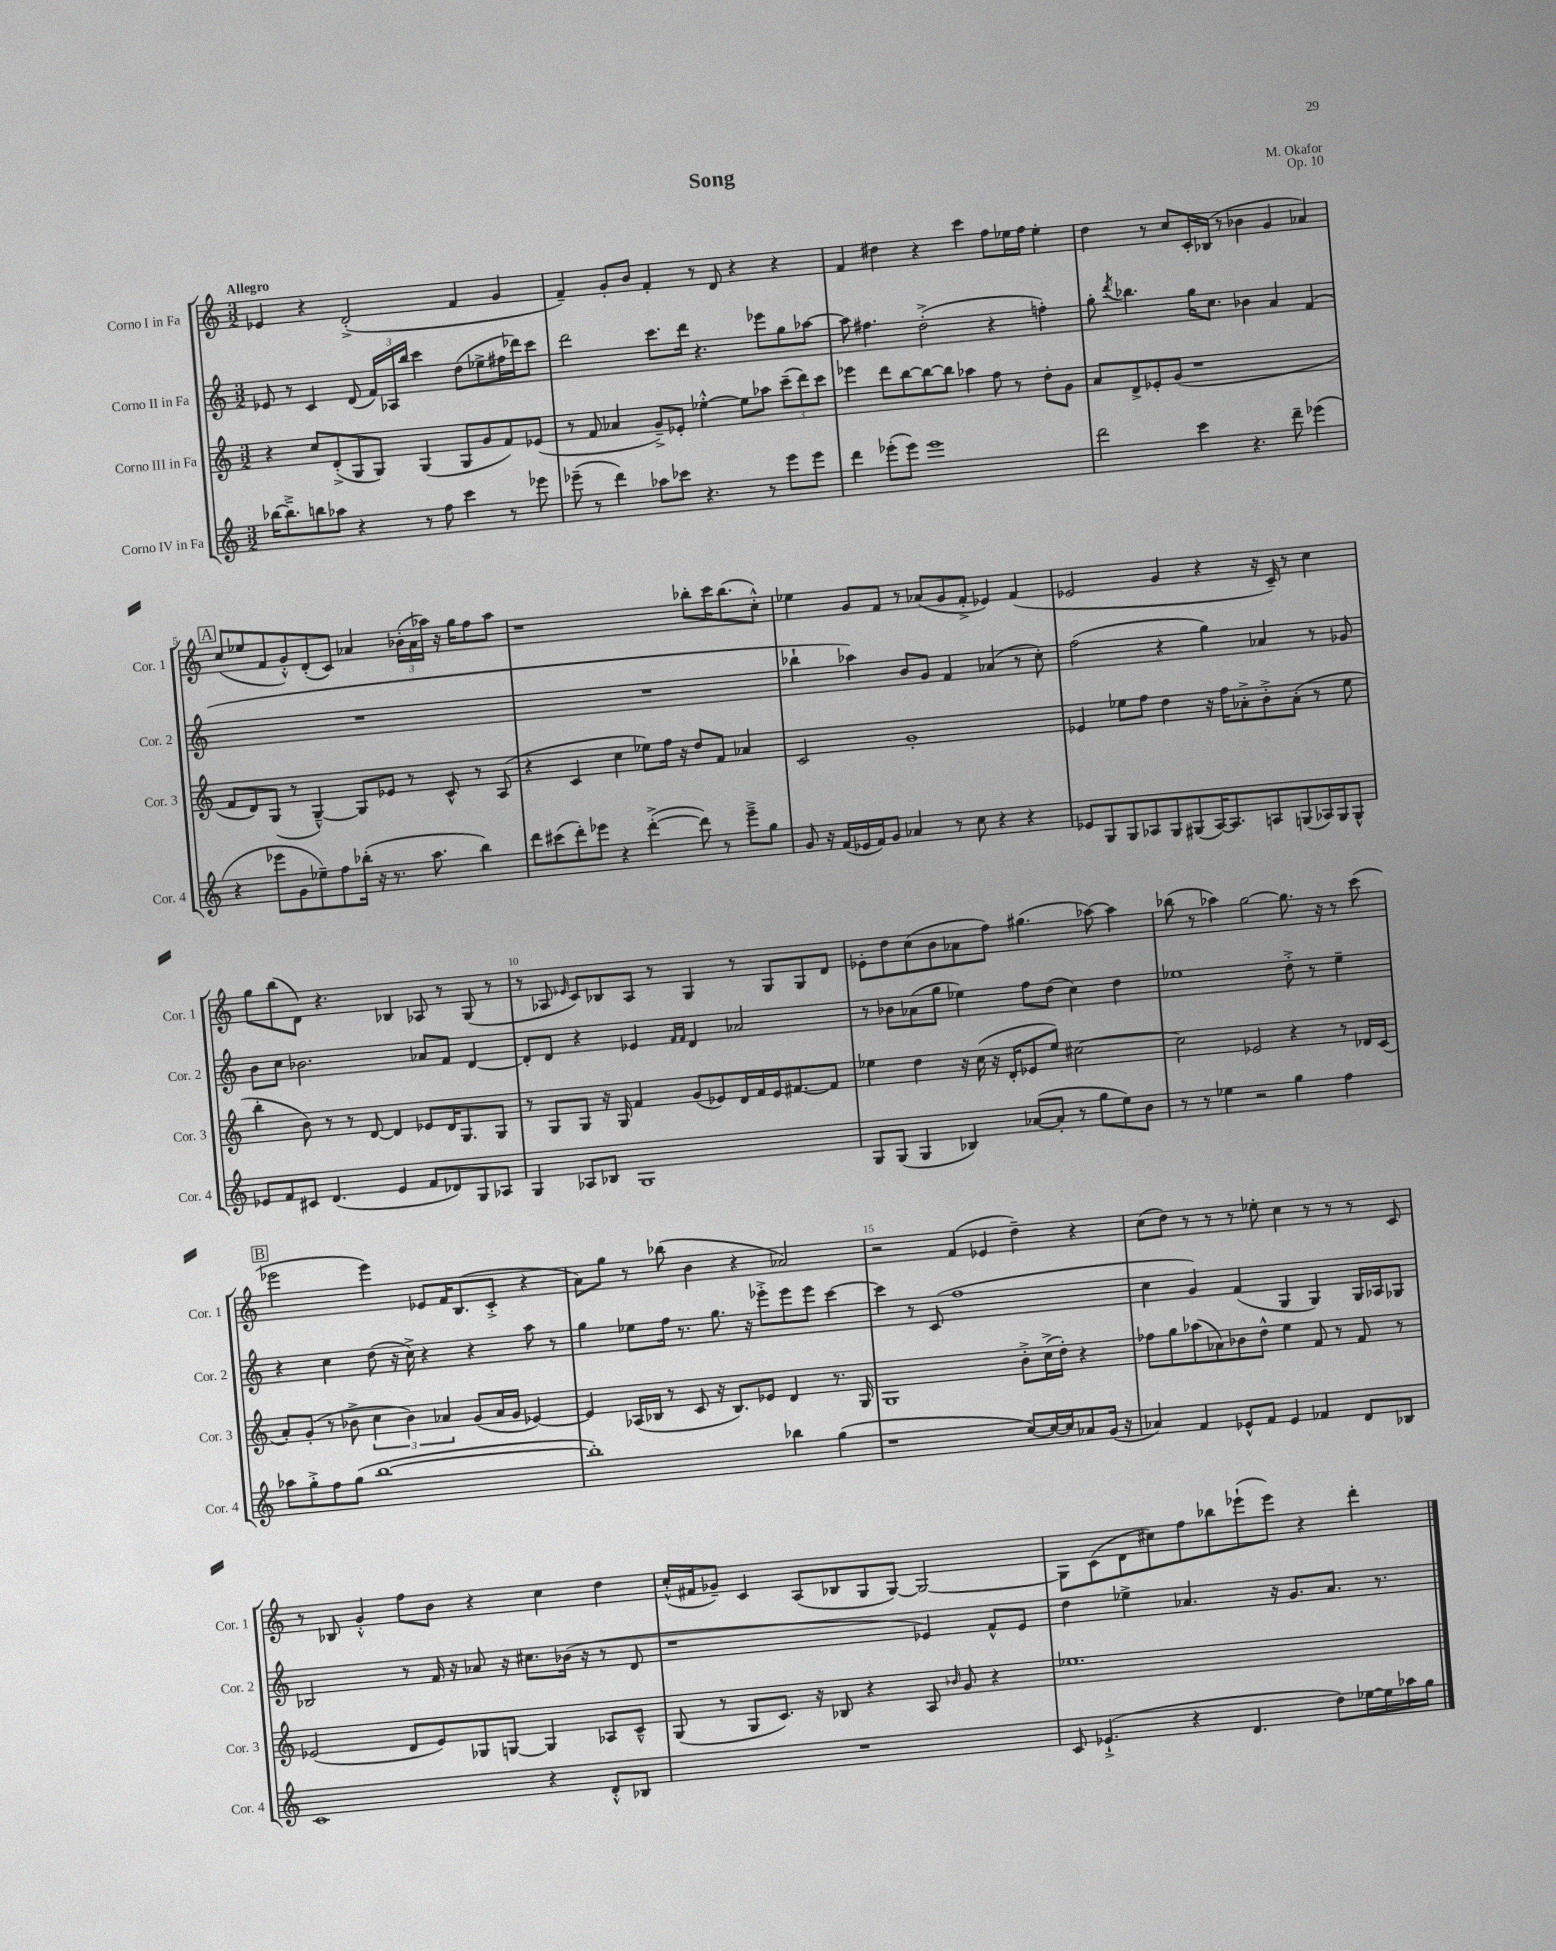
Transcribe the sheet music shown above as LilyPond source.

\header { title = "Song" composer = "M. Okafor" opus = "Op. 10" }
<<
\new StaffGroup <<
\new Staff = "s0" \with { instrumentName = "Corno I in Fa" shortInstrumentName = "Cor. 1" } {
    \clef treble \key c \major \numericTimeSignature \time 3/2 \tempo "Allegro"
    \autoBeamOff ees'4 r4 d'2-.->( f'4 g'4 |
    f'4--) g'8[-. b'8] f'4-. r8 d'8 r4 r4 |
    f'4 dis''4 r4 c'''4 f''8[ ees''16 f''16] ees''4-. |
    d''4 r8 c''8[ c'16-. bes16]( r8 bes'4 g'4 aes'4) |
    \mark \markup { \box "A" } c''8[( ees''8 f'8 g'8-.-^) d'8-.( c'8]) aes'4 \tuplet 3/2 { bes'16[-.( aes'16 aes''16]) } r16 g''16[ f''8 aes''8] |
    r1 bes''8[-. c'''16 bes''8.( c''8]-.-^) |
    ees''4 g'8[ f'8] r8 aes'8[( g'8 f'8]-.-> ees'4) f'4( |
    ees'2 g'4 r4 r16 c'16--) r8 c''4 |
    g''8[ b''8( d'8]) r4. bes4 aes8 r8 g8( r8 |
    r8 aes8 \grace { ees'16 } c'8[) bes8 aes8] r8 g4 r8 g8[ g8 d'8] |
    ees'8[-. d''8 c''8( b'8 aes'8 f''8]) gis''4.( aes''8~) aes''4 |
    bes''8( r8 aes''4) g''2~ g''8. r16 r8 c'''8( |
    \mark \markup { \box "B" } ees'''2 ees'''4) ees'8[ f'16 b8.( c'8]-.-> r4 |
    a'8[) g''8] r8 bes''8( b'4 r4 aes'2) |
    r2 f'4( ees'4 d''4--) r4 |
    c''8[( d''8]) r8 r8 r8 ees''8-. c''4 r8 r8 r8 c'8 |
    r8 bes8 g'4-.-^ f''8[ b'8] r4 c''4 d''4 |
    c''16[-.-^( fis'16 ges'8]--) c'4 a8[( bes8 g8 g8]~) g2~ |
    g8[ c'8( d'8 cis''8) f''8 bes''8 ees'''8-!( ees'''8]) r4 d'''4-. \bar "|." |
}
\new Staff = "s1" \with { instrumentName = "Corno II in Fa" shortInstrumentName = "Cor. 2" } {
    \clef treble \key c \major \numericTimeSignature \time 3/2
    \autoBeamOff ees'8 r8 c'4 d'8( \tuplet 3/2 { f'16[) aes16 b''16] } c'''4 d''8[( ees''8-> fis''16 des'''16) c'''8] |
    d'''2 c'''8.[ d'''16] r4. ees'''8[ g''8 aes''8]~ |
    aes''8 fis''4. d''2-.->( r4 f''4-.) |
    g''8-. \acciaccatura { d'''8 } bes''4. g''16[ c''8.] bes'4 a'4 f'4( |
    \mark \markup { \box "A" } R1. |
    R1. |
    bes''4-! aes''4) b'8[ g'8] f'4 aes'4( r8 c''8-.) |
    f''2( r4 g''4) aes'4 r8 ges'8 |
    b'8[ c''8] bes'2. aes'8[ f'8] d'4~ |
    d'8[-. d'8] r4 ees'4 \grace { f'16[ f'16] } d'4 aes'2 |
    r8 bes'8[ aes'8( g''8] ees''4) f''8[ d''8]( c''4) d''4 |
    ees''1 d''8-.-> r8 ees''4-- |
    \mark \markup { \box "B" } r4 c''4 d''8( r16 c''16->) r4 r4 a''8 r8 |
    g''4 ees''8[ f''16] r8. g''8. r16 ees'''8[-.-> ees'''8 ees'''8] c'''4~ |
    c'''4 r8 c'8( f''1 |
    c''4 g'4) f'4( g4 g4) g16[ aes16 ges8] |
    bes2 r8 f'16 r16 aes'8 r16 cis''8.[ bes'16]( r16 r8 d'8 |
    r1 ees'4) f'8[-^ ees'8] |
    d''4 ees''4-> aes'4. r16 g'8.[ aes'8.] r8. \bar "|." |
}
\new Staff = "s2" \with { instrumentName = "Corno III in Fa" shortInstrumentName = "Cor. 3" } {
    \clef treble \key c \major \numericTimeSignature \time 3/2
    \autoBeamOff r4 c''8[ d'8-.->( g8 g8]) g4( g8[ g'8 f'8) ees'8]( |
    r8 f'8 aes'4 g'8[--->) ees'8]-. ees''4~-.-^ ees''8[ aes''8] \tuplet 3/2 { c'''8[--( d'''8) c'''8] } |
    ees'''4 d'''8[ b''8~ b''8~ b''8] aes''4 f''8 r8 d''8[-. g'8] |
    a'8[ d'8-> ees'8-. g'8]( r1 |
    \mark \markup { \box "A" } f'8[ d'8) g8]( r8 g4~---^) g8[ ees'8] r8 c'8-^ r8 a8( |
    r4 c'4 c''4 ees''8[) f''16] r16 d''8[ f'8] aes'4 |
    c'2 g'1-. |
    ees'4 ees''8[ f''8] d''4 r16 f''16[ aes'8-.-> b'8-.-> aes'8]-.( r8 ees''8 |
    b''4-. b'8) r8 r8 d'8~ d'4 ees'8[ d'16 g8. g8] |
    r8 g8[ g8] r16 g16 f'4 g'8[( ees'8) d'16 f'16 ees'16 fis'8.~ fis'8] |
    ees''4 d''4 r16 c''16( r16 d'16[-. ees'8 ees''8]) cis''2~ |
    cis''2 ees'2 r4 r8 des'16[ c'16]( |
    \mark \markup { \box "B" } a'8[-.) g'8]-.( r8 bes'8-> \tuplet 3/2 { c''4 bes'4) aes'4 } g'8[( aes'16 g'16] ees'4~) |
    ees'4 aes16[( bes16] r8 c'8 r16 bes8.[) ees'8] d'4 r8. g16 |
    g1 b'8[-.-> c''16->( d''16]-.) r4 |
    fes''8[ g''8 aes''8( aes'8) bes'8 d''8]-^ e''4 f'8 r8 f'8 r8 |
    ees'2( d'8[ ees'8) ges8 g8]~ g4 aes8[ c'8]---^ |
    g8( r8 g8[ c'8.]) r16 bes8 r4 a8 \grace { bes'16 } g'8 r4 |
    ees''1. \bar "|." |
}
\new Staff = "s3" \with { instrumentName = "Corno IV in Fa" shortInstrumentName = "Cor. 4" } {
    \clef treble \key c \major \numericTimeSignature \time 3/2
    \autoBeamOff bes''16[~ bes''8.---> b''8 aes''8] r4 r8 f''8 c'''4 r8 ees'''8 |
    ees'''8--( r8 d'''4) aes''8[ ces'''8] r4. r8 ees'''8[ ees'''8] |
    d'''4 ees'''8[-.( ees'''8]) ees'''1 |
    d'''2 c'''4 r4. d'''8-- ees'''4( |
    \mark \markup { \box "A" } r4 ees'''8[ g'8 ees''8--) f''8 bes''16]-.( r16 r8. a''8. bes''4) |
    d'''8[ cis'''8( d'''8-.) ees'''8] r4 d'''4~-.->( d'''8) r8 ees'''8[---> g''8] |
    g'8 r16 f'16[( ees'16 f'16) g'8] aes'4 r8 c''8 r4 r4 |
    ees'8[ g8 g8 aes8 g8 gis8( aes16~) aes8. a8 g8( aes16) g16 g8]-^ |
    ees'8[ f'8 cis'8] d'4.( ees'4 f'8[ des'8) g8 aes8] |
    g4 aes8[ bes8] g1 |
    g8[ g8]( g4 bes4) aes'8[~( aes'8]-. r8 g''8[ e''8) b'8] |
    r8 r8 ees''4 r2 g''4 f''4 |
    \mark \markup { \box "B" } aes''8[ g''8-.-> f''8 g''8]( b''1~ |
    b''1-.) bes''4 g''4( |
    r1 c''8[~) c''16~ c''16 aes'8 g'16]( r16 |
    aes'4) f'4 ees'8[-^ f'8] ees'4 fes'4 d'8[ bes8] |
    c'1 r4 d'8[-.-^ bes8] |
    R1. |
    c'8 ees'4.-!->( r4 d'4. d''8[) ees''16~ ees''16 aes''16 g''16] \bar "|." |
}
>>
>>
\layout { \context { \Score \override BarNumber.break-visibility = ##(#f #t #t) barNumberVisibility = #(every-nth-bar-number-visible 5) } }
